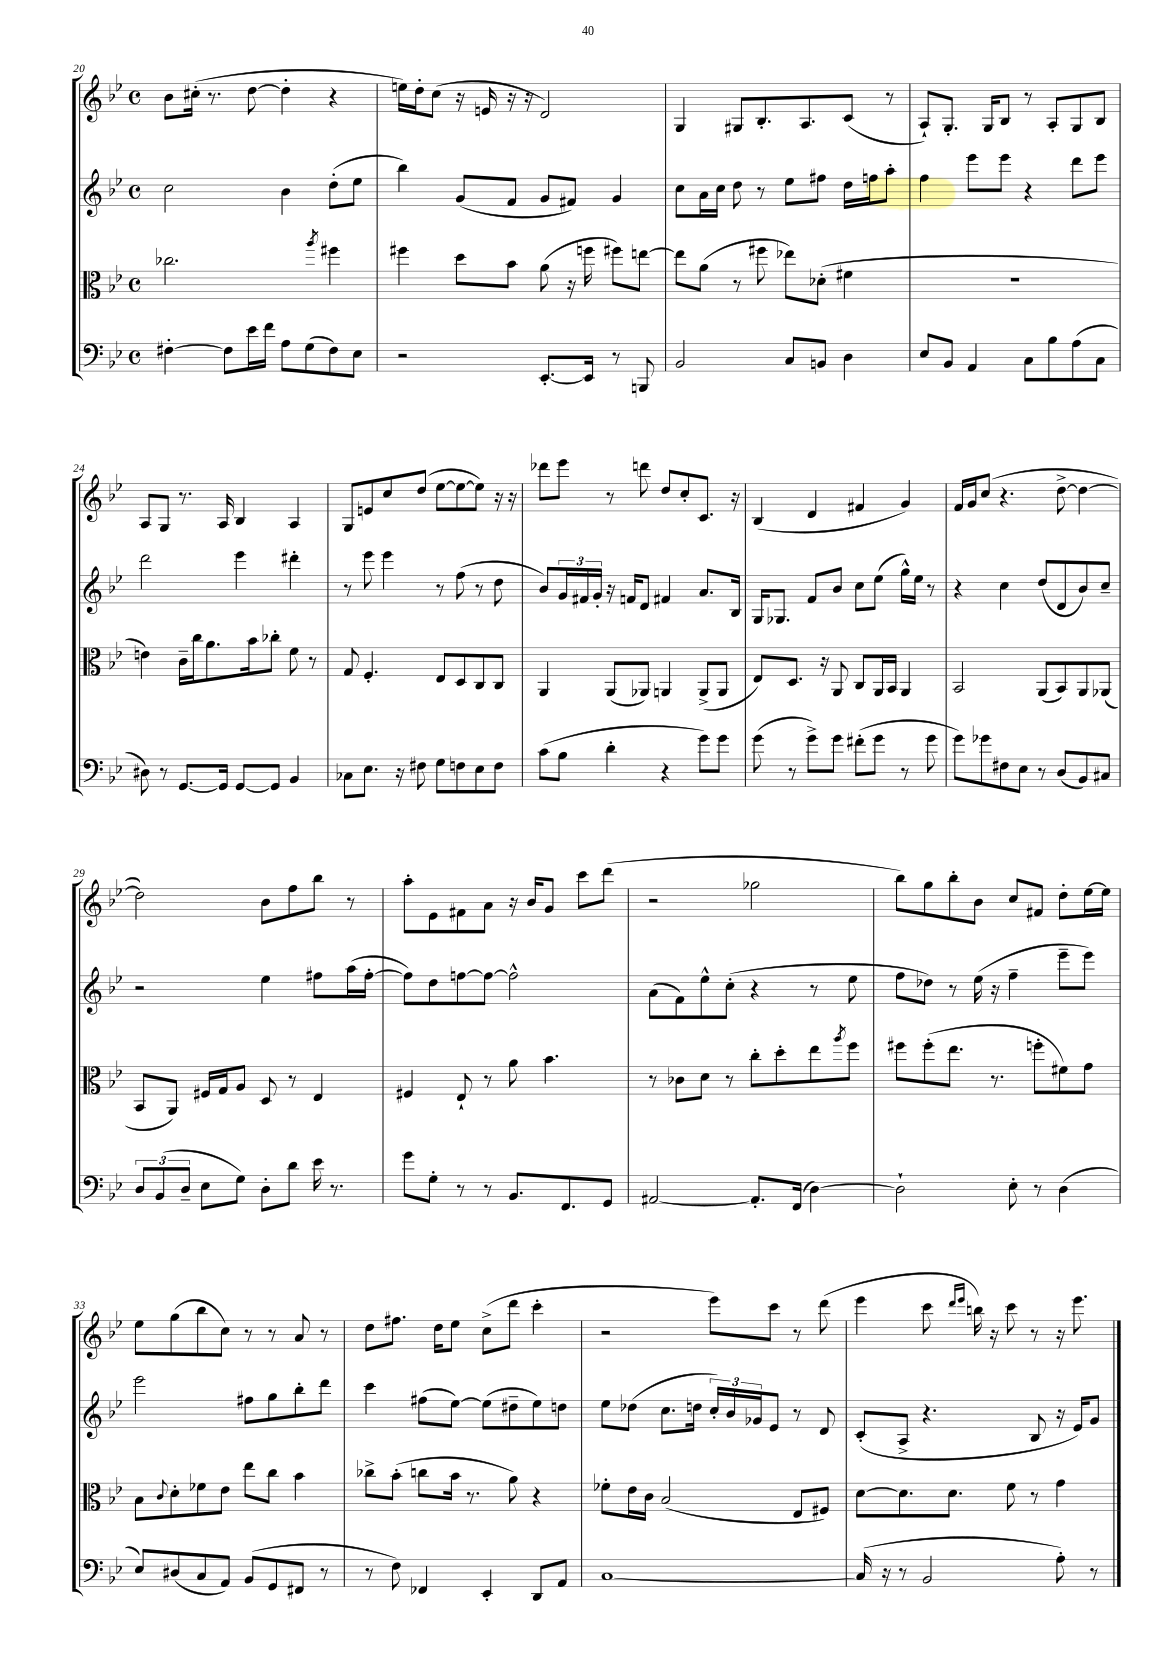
<<
\new StaffGroup <<
\new Staff = "s0" {
    \clef treble \key bes \major \defaultTimeSignature \time 4/4
    bes'8 cis''16-.( r8. d''8~ d''4-. r4 |
    e''16) d''16-. c''8( r16 e'16 r16 r16 d'2) |
    g4 gis8 bes8.-. a8. c'8( r8 |
    a8-!) g8.-. g16 bes8 r8 a8-. g8 bes8 |
    a8 g8 r8. a16 bes4 a4 |
    g8 e'8 c''8 d''8( ees''8~ ees''8~ ees''8) r16 r16 |
    des'''8 ees'''8 r8 d'''8 d''8 c''8-. c'8. r16 |
    bes4( d'4 fis'4 g'4) |
    f'16 g'16 c''8( r4. d''8~-> d''4~ |
    d''2) bes'8 f''8 bes''8 r8 |
    a''8-. ees'8 fis'8 a'8 r16 bes'16 g'8 c'''8 d'''8( |
    r2 ges''2 |
    bes''8) g''8 bes''8-. bes'8 c''8 fis'8 d''8-. ees''16~ ees''16 |
    ees''8 g''8( bes''8 c''8) r8 r8 a'8 r8 |
    d''8 fis''8. d''16 ees''8 c''8->( d'''8 c'''4-. |
    r2 ees'''8) c'''8 r8 d'''8( |
    ees'''4 c'''8 \grace { d'''16 ees'''16 } b''16) r16 c'''8 r8 r16 ees'''8. \bar "|." |
}
\new Staff = "s1" {
    \clef treble \key bes \major \defaultTimeSignature \time 4/4
    c''2 bes'4 d''8-.( ees''8 |
    bes''4) g'8( f'8 g'8 fis'8) g'4 |
    c''8 a'16 c''16 d''8 r8 ees''8 fis''8 d''16 f''16 a''8-. |
    f''4 ees'''8 ees'''8 r4 d'''8 ees'''8 |
    d'''2 ees'''4 dis'''4-. |
    r8 ees'''8 ees'''4 r8 f''8( r8 d''8 |
    bes'8) \tuplet 3/2 { g'16 fis'16 g'16-. } r16 f'16 d'8 fis'4 a'8. bes16 |
    g16 ges8. f'8 bes'8 c''8 ees''8( g''16-^) ees''16 r8 |
    r4 c''4 d''8( d'8 bes'8) c''8-- |
    r2 ees''4 fis''8 a''16( fis''16~-. |
    fis''8) d''8 f''8~ f''8~ f''2-^ |
    a'8( f'8) ees''8-^ c''8-.( r4 r8 ees''8 |
    f''8 des''8) r8 ees''16( r16 f''4-- ees'''8-- ees'''8) |
    ees'''2 fis''8 g''8 bes''8-. d'''8 |
    c'''4 fis''8( ees''8~) ees''8( dis''8-- ees''8) d''8 |
    ees''8 des''8( c''8. d''16 \tuplet 3/2 { c''16-.) bes'16 ges'16 } ees'8 r8 d'8 |
    c'8-.( a8-> r4. bes8 r16 ees'16) g'8 \bar "|." |
}
\new Staff = "s2" {
    \clef alto \key bes \major \defaultTimeSignature \time 4/4
    ces''2. \acciaccatura { a''8 } fis''4 |
    fis''4 d''8 bes'8 a'8( r16 f''16 fis''8) e''8~ |
    e''8 a'8( r8 fis''8 ees''8) des'8-.( fis'4 |
    R1 |
    e'4) c'16-- c''16 a'8. bes'16 ces''8-. f'8 r8 |
    g8 f4.-. ees8 d8 c8 c8 |
    a,4 a,8( aes,8) a,4 a,8->( a,8 |
    ees8) d8. r16 a,8 c8 a,16 bes,16 a,4 |
    bes,2 a,8( bes,8) a,8 aes,8( |
    bes,8 a,8) fis16 g16 a8 d8 r8 ees4 |
    fis4 ees8-! r8 a'8 bes'4. |
    r8 ces'8 d'8 r8 c''8-. d''8-. ees''8 \acciaccatura { a''8 } f''8 |
    fis''8 fis''8-.( ees''8. r8. f''8-. fis'8) g'8 |
    bes8 \appoggiatura { c'8 } d'8-. fes'8 ees'8 ees''8 c''8 bes'4 |
    ces''8-> bes'8-.( c''8 bes'16 r8. a'8) r4 |
    fes'8-. ees'16 c'16 bes2( ees8 fis8) |
    d'8~ d'8. d'8. f'8 r8 g'4 \bar "|." |
}
\new Staff = "s3" {
    \clef bass \key bes \major \defaultTimeSignature \time 4/4
    fis4~-. fis8 ees'16 f'16 a8 g8( fis8) ees8 |
    r2 ees,8.~-. ees,16 r8 b,,8 |
    bes,2 c8 b,8 d4 |
    ees8 bes,8 a,4 c8 bes8 a8( c8 |
    dis8) r8 g,8.~ g,16 g,8~ g,8 bes,4 |
    ces8 ees8. r16 fis8 g8 f8 ees8 f8 |
    c'8( bes8 d'4-. r4 g'8) g'8 |
    g'8( r8 g'8->) g'8 fis'8-.( g'8 r8 g'8 |
    g'8) ges'8 fis8 ees8 r8 d8( bes,8) cis8 |
    \tuplet 3/2 { d8 bes,8( d8-- } ees8 g8) d8-. d'8 ees'16 r8. |
    g'8 g8-. r8 r8 bes,8. f,8. g,8 |
    ais,2~ ais,8.-. f,16( d4~) |
    d2-! ees8-. r8 d4( |
    ees8) dis8( c8 a,8) bes,8( g,8 fis,8 r8 |
    r8 f8) fes,4 ees,4-. d,8 a,8 |
    c1~ |
    c16( r16 r8 bes,2 a8-.) r8 \bar "|." |
}
>>
>>
\layout { \context { \Score currentBarNumber = #20 } }
